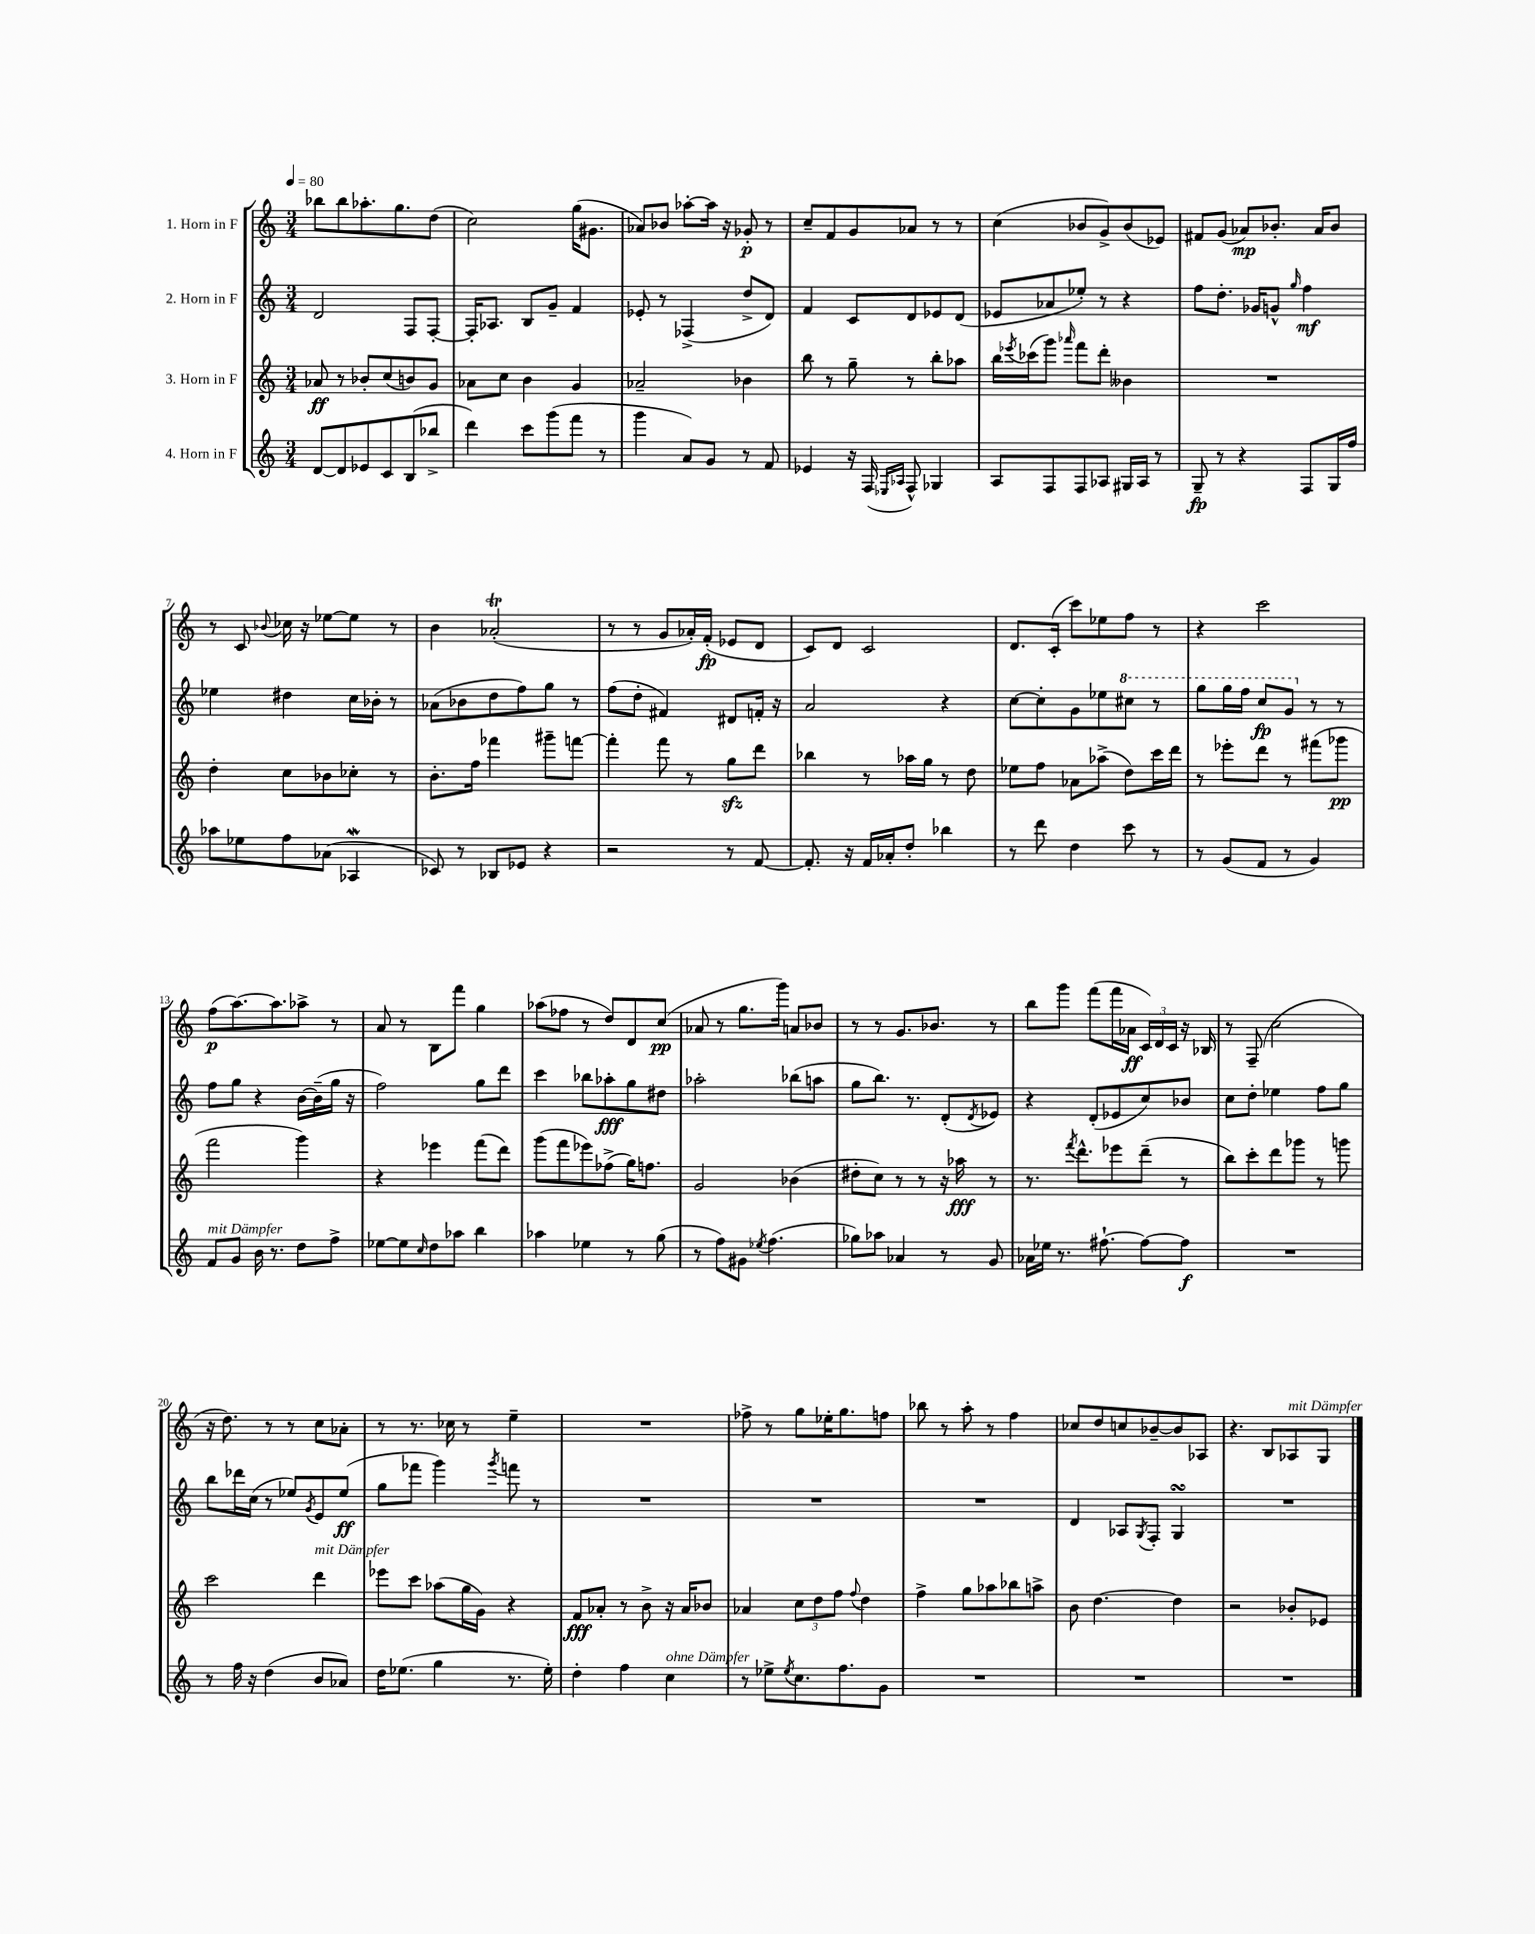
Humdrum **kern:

**kern	**kern	**kern	**kern
*staff4	*staff3	*staff2	*staff1
*clefG2	*clefG2	*clefG2	*clefG2
*k[]	*k[]	*k[]	*k[]
*M3/4	*M3/4	*M3/4	*M3/4
*MM80	*MM80	*MM80	*MM80
[8d/L	8a-/	2d/	8bb-\L
8d/]	8r	.	8bb-\
8e-/	8b-'/L	.	8.aa-'\
8c/	(8cc/	.	.
.	.	.	8.gg\
(8B/	8b/)	8F/L	.
8bb-^/J	8g/J	[8F'/J	(8dd\J
=	=	=	=
4ddd\)	8a-\L	16F'/]LK	2cc\)
.	.	8.A-/J	.
.	8cc\J	.	.
8ccc\L	4b\	8B/L	.
(8ggg\	.	8g~/J	.
8fff\J	4g/	4f/	(16gg\LK
.	.	.	8.g#\J
8r	.	.	.
=	=	=	=
4ggg\	2a-~/	8e-'/	8a-/L)
.	.	8r	8b-/J
8a/L)	.	(4F-^/	[8aa-'\L
8g/J	.	.	16aa-\]Jk
.	.	.	16r
8r	4b-\	8dd^/L	8g-'/
8f/	.	8d/J)	8r
=	=	=	=
4e-/	8bb\	4f/	8cc~/L
.	8r	.	8f/
16r	8gg~\	8c/L	8g/
(16F/	.	.	.
16qqE-/LL	.	.	.
16qqA-/JJ	.	.	.
8F^^/)	8r	8d/	8a-/J
4G-/	8bb'\L	8e-/	8r
.	8aa-\J	(8d/J	8r
=	=	=	=
8A/L	16bb\LL	8e-/L	(4cc\
.	8qeee-/	.	.
.	(16ccc-\J	.	.
8F/	8ggg\J)	8a-/	.
.	16qqaaa-/	.	.
8F/	8fff\L	8ee-'/J)	8b-/L
8A-/J	8ddd'\J	8r	8g^/)
16G#/LL	4b--\	4r	(8b-/
16A-/JJ	.	.	.
8r	.	.	8e-/J)
=	=	=	=
8G~/	2.r	8ff\L	8f#/L
8r	.	8.dd'\J	(8g/J
4r	.	.	8a-/L)
.	.	16g-/LK	.
.	.	8g^^/J	8.b-'/J
.	.	16qqgg/	.
8F/L	.	4ff\	.
.	.	.	16a-/LK
16G/L	.	.	8b-/J
16ff/JJ	.	.	.
=	=	=	=
8aa-\L	4dd'\	4ee-\	8r
8ee-\	.	.	8c/
.	.	.	8qqb-/
8ff\	8cc\L	4dd#\	16cc-\
.	.	.	16r
(8a-\J	8b-\	.	[8ee-\L
4A-/	8cc-'\J	16cc\LL	8ee-\]J
.	.	16b-'\JJ	.
.	8r	8r	8r
=	=	=	=
8c-/)	8.b'\L	(8a-\L	4b\
8r	.	8b-\	.
.	16ff\Jk	.	.
8B-/L	4fff-\	8dd\	(2a-'/
8e-/J	.	8ff\)	.
4r	8ggg#~\L	8gg\J	.
.	[8fff\J	8r	.
=	=	=	=
2r	4fff'\]	(8ff\L	8r
.	.	8dd'\J	8r
.	8fff\	4f#/)	8g/L
.	8r	.	16a-'/L)
.	.	.	(16f'/JJ
8r	8gg\L	8d#/L	8e-/L
[8f/	8ddd\J	16f'/Jk	8d/J
.	.	16r	.
=	=	=	=
8.f'/]	4bb-\	2a/	8c/L)
.	.	.	8d/J
16r	.	.	.
16f/LL	8r	.	2c/
16a-'/J	.	.	.
8dd'/J	16aa-\LL	.	.
.	16gg\JJ	.	.
4bb-\	8r	4r	.
.	8dd\	.	.
=	=	=	=
8r	8ee-\L	[8cc\L	8.d/L
8ddd\	8ff\J	8cc'\]	.
.	.	.	(16c'/Jk
4dd\	8a-\L	8g\	8ccc\L)
.	(8aa-^\J	8ee-\	8ee-\
8ccc\	8dd\L)	8ccc#\J	8ff\J
8r	16ccc\L	8r	8r
.	16ddd\JJ	.	.
=	=	=	=
8r	8r	8ggg\L	4r
(8g/L	8eee-'\L	16ggg\L	.
.	.	16fff\JJ	.
8f/J	8ddd\J	8ccc/L	2ccc\
8r	8r	8gg/J	.
4g/)	(8fff#\L	8r	.
.	8ggg-\J	8r	.
=	=	=	=
8f/L	2fff\	8ff\L	(8ff\L
8g/J	.	8gg\J	[8.aa\)
16b\	.	4r	.
8.r	.	.	8.aa\]
8dd\L	4ggg\)	[16b\LL	8aa-^\J
.	.	(16b~\]	.
8ff^\J	.	16gg\JJ	8r
.	.	16r	.
=	=	=	=
[8ee-\L	4r	2ff\)	8a/
8ee-\]	.	.	8r
16qqcc/	.	.	.
8dd\	4eee-\	.	8B\L
8aa-\J	.	.	8fff\J
4bb\	(8fff\L	8gg\L	4gg\
.	8ddd\J)	8ddd\J	.
=	=	=	=
4aa-\	(8ggg\L	4ccc\	(8aa-\L
.	8fff\	.	8ff-\J
4ee-\	8eee-\)	8bb-\L	8r
.	(8ff-^\J	8aa-'\	8dd/L)
8r	16gg\LK)	8gg\	8d/
.	8.ff\J	.	.
(8gg\	.	8dd#\J	(8cc/J
=	=	=	=
8r	2g/	2aa-'\	8a-/
8ff\L)	.	.	8r
8g#\J	.	.	8.gg\L
8qee-/	.	.	.
(4.ff\	.	.	.
.	.	.	16ggg\Jk)
.	(4b-\	(8bb-\L	8a/L
.	.	8aa\J	8b-/J
=	=	=	=
8gg-\L)	8dd#'\L	8gg\L	8r
8aa-\J	8cc\J)	8.bb\J)	8r
4a-/	8r	.	8.g/L
.	.	8.r	.
.	8r	.	.
.	.	.	8.b-/J
8r	16r	(8d'/L	.
.	16aa-\	.	.
.	.	8qd/	.
8g/	8r	8e-/J)	8r
=	=	=	=
16a-\LL	8.r	4r	8bb\L
16ee-\JJ	.	.	.
8.r	.	.	8ggg\J
.	8qfff/	.	.
.	8.ddd^^\L	.	.
.	.	(8d'/L	(8fff\L
[8.ff#`\	.	.	.
.	8eee-\	8e-/	16fff\L
.	.	.	16a-\JJ
8ff#\_L	(8ddd~\J	8cc/)	24c/LL)
.	.	.	24d/
.	.	.	24c/JJ
8ff#\]J	8r	8b-/J	16r
.	.	.	16B-/
=	=	=	=
2.r	8bb\L)	8cc\L	8r
.	8ccc'\	8dd'\J	(8F~/
.	8ddd\	4ee-\	2cc\
.	8ggg-\J	.	.
.	8r	8ff\L	.
.	8ggg\	8gg\J	.
=	=	=	=
8r	2ccc\	8bb\L	16r
.	.	.	8.dd\)
16ff\	.	16ddd-\L	.
16r	.	(16cc\JJ	.
(4dd\	.	8r	8r
.	.	8ee-/L)	8r
.	.	8qg/	.
8b/L	4ddd\	8e/	8cc\L
8a-/J)	.	(8ee-/J	8a-'\J
=	=	=	=
16dd\LK	8eee-\L	8gg\L	8r
(8.ee-\J	.	.	.
.	8ccc\J	8fff-\J	8.r
4gg\	(8aa-\L	4ggg\)	.
.	.	.	16cc-\
.	16gg\L	.	8r
.	16g\JJ)	.	.
.	.	8qggg/	.
8.r	4r	8fff\	4ee~\
.	.	8r	.
16ee-'\)	.	.	.
=	=	=	=
4dd'\	8f/L	2.r	2.r
.	8a-'/J	.	.
4ff\	8r	.	.
.	8b^\	.	.
4cc\	16r	.	.
.	16a-/LK	.	.
.	8b-/J	.	.
=	=	=	=
8r	4a-/	2.r	8ff-^\
8ee-^\L	.	.	8r
8qee-/	.	.	.
8.cc\	12cc\L	.	8gg\L
.	12dd\	.	.
.	.	.	16ee-'\K
.	12ff\J	.	.
8.ff\	.	.	8.gg\
.	8qqff/	.	.
.	4dd\	.	.
8g\J	.	.	8ff\J
=	=	=	=
2.r	4ff^\	2.r	8bb-\
.	.	.	8r
.	8gg\L	.	8aa'\
.	8aa-\	.	8r
.	8bb-\	.	4ff\
.	8aa^\J	.	.
=	=	=	=
2.r	8b\	4d/	8cc-/L
.	[4.dd\	.	8dd/
.	.	8A-/L	8cc/
.	.	8qG/	.
.	.	8F'/J	[8b-~/
.	4dd\]	4G/	8b-/]
.	.	.	8A-/J
=	=	=	=
2.r	2r	2.r	4.r
.	.	.	8B/L
.	8b-'/L	.	8A-/
.	8e-/J	.	8G/J
==	==	==	==
*-	*-	*-	*-
